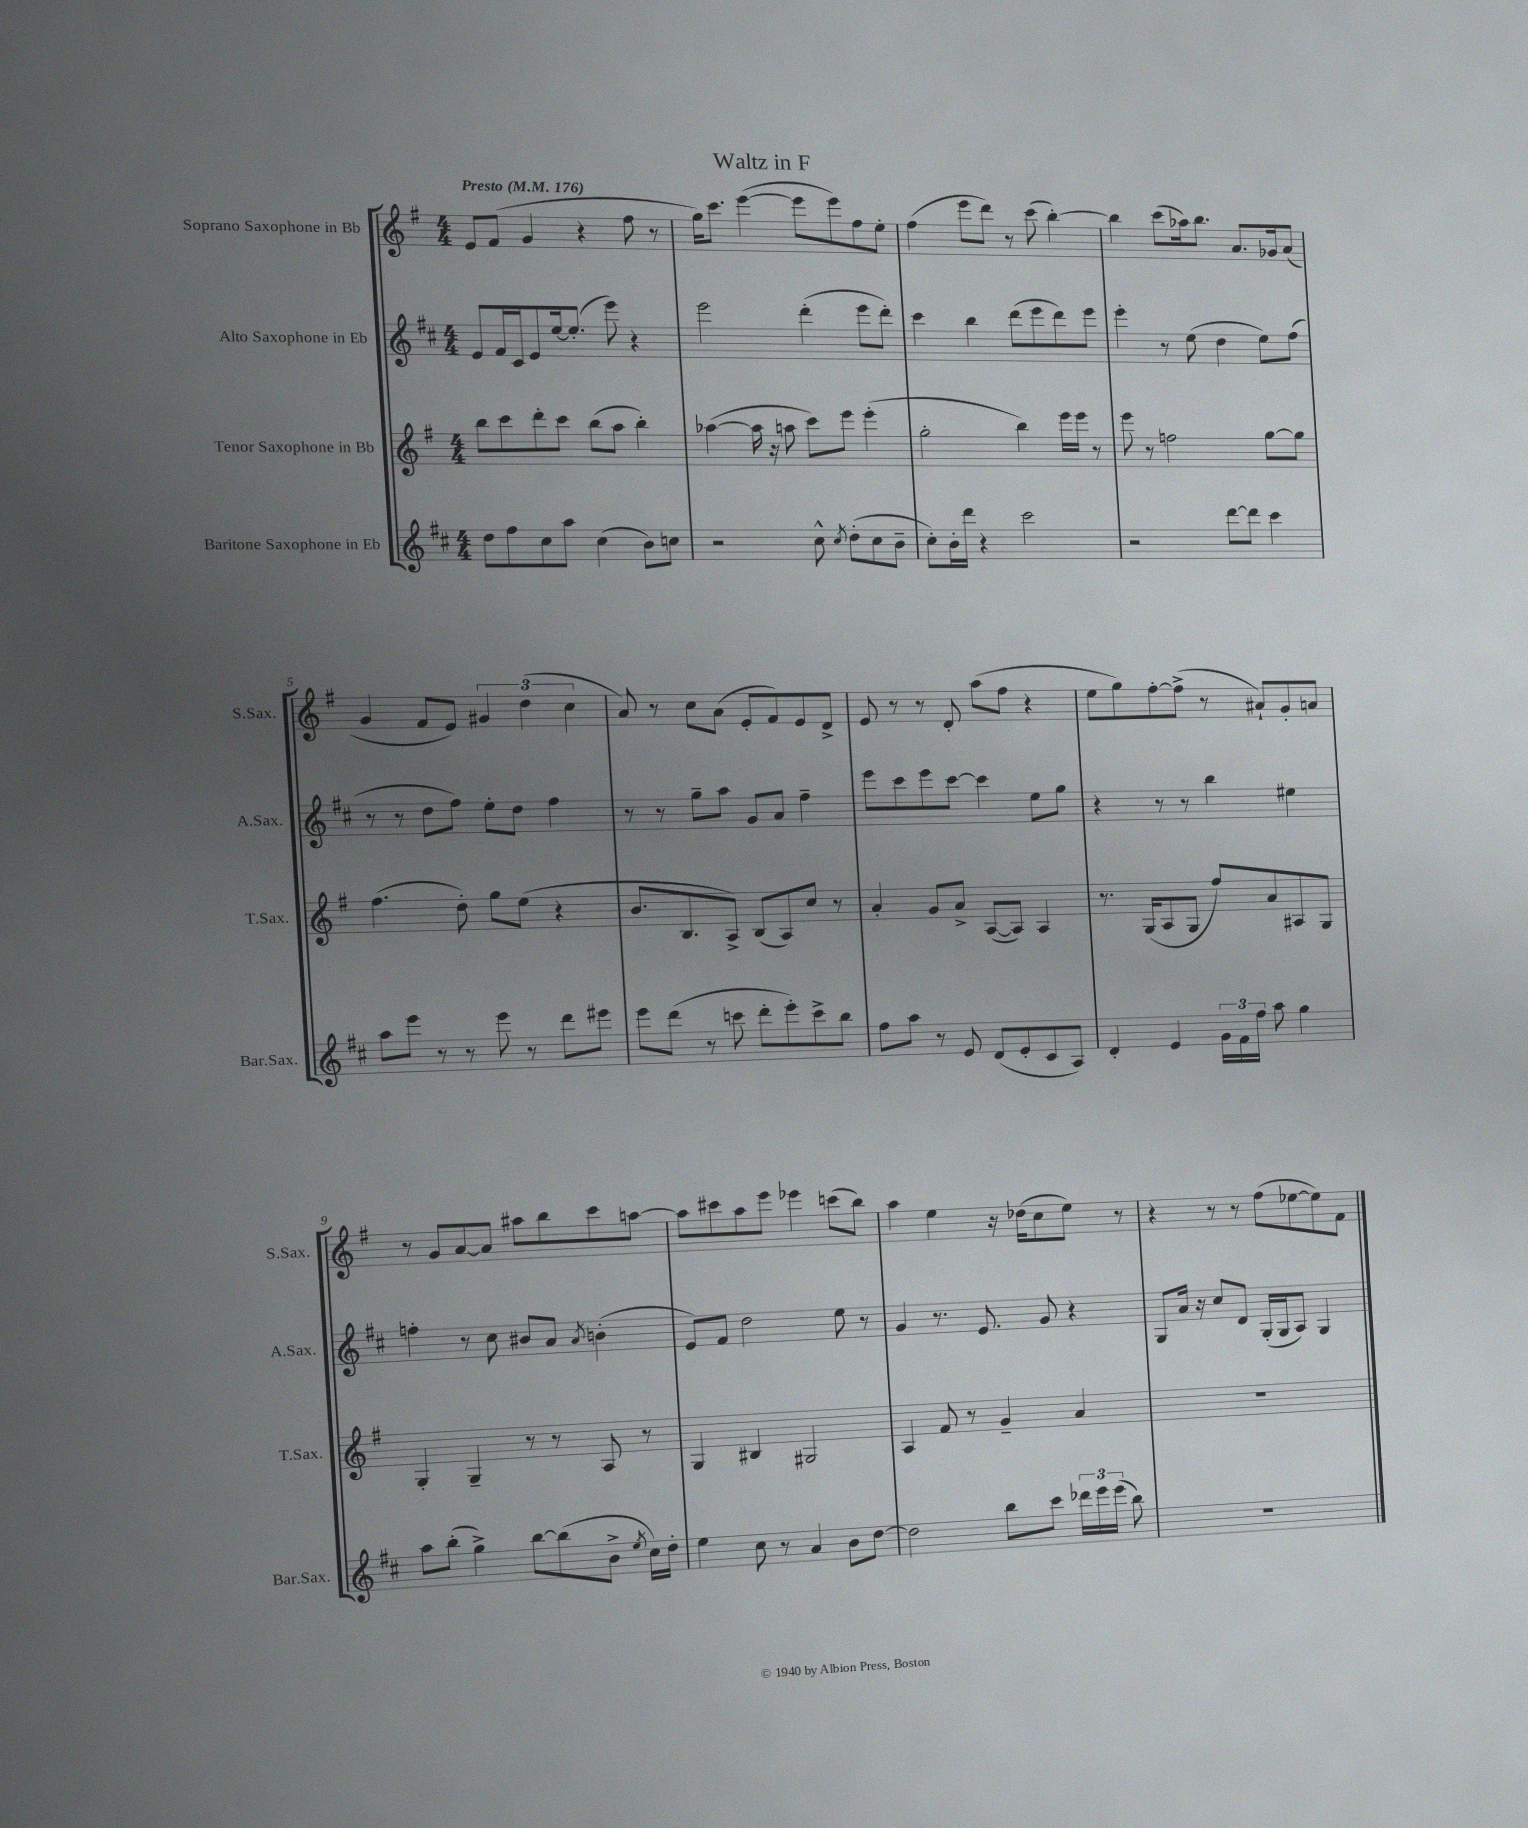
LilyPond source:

\header { title = "Waltz in F" }
<<
\new StaffGroup <<
\new Staff = "s0" \with { instrumentName = "Soprano Saxophone in Bb" shortInstrumentName = "S.Sax." } {
    \clef treble \key g \major \numericTimeSignature \time 4/4 \tempo "Presto" 4 = 176
    \autoBeamOff e'8[ fis'8]( g'4 r4 fis''8 r8 |
    g''16[) c'''8.] e'''4~( e'''8[ e'''8) fis''8 e''8]-. |
    fis''4( e'''8[ d'''8]) r8 c'''8( b''4~-.) |
    b''4 c'''8[( aes''16) b''8.] a'8.[ ges'16 a'8]( |
    g'4 fis'8[ e'8]) \tuplet 3/2 { gis'4 d''4( c''4 } |
    a'8) r8 c''8[ a'8]( e'8[-. fis'8) e'8 d'8]-> |
    e'8 r8 r8 d'8-. a''8[( fis''8] r4 |
    e''8[ g''8) fis''8~-. fis''8]->( r8 ais'8[-!) g'8-. a'8] |
    r8 g'8[ a'8~ a'8] ais''8[ b''8 c'''8 a''8]~ |
    a''8[ cis'''8 a''8 e'''8] ees'''4 c'''8[( b''8]) |
    a''4 e''4 r16 des''16[( c''8 e''8]) r8 |
    r4 r8 r8 fis''8[( ees''8~ ees''8) fis'8] \bar "|." |
}
\new Staff = "s1" \with { instrumentName = "Alto Saxophone in Eb" shortInstrumentName = "A.Sax." } {
    \clef treble \key d \major \numericTimeSignature \time 4/4
    \autoBeamOff e'8[ fis'16 cis'16 e'8 e''16~ e''8.]-.( e'''8) r4 |
    e'''2 d'''4-.( e'''8[ d'''8]-.) |
    cis'''4 b''4 d'''8[( e'''8 d'''8) e'''8] |
    e'''4-. r8 e''8( d''4 e''8[) fis''8]( |
    r8 r8 d''8[ fis''8]) e''8[-. d''8] fis''4 |
    r8 r8 g''8[-- a''8] g'8[ a'8] fis''4-- |
    e'''8[ cis'''8 e'''8 cis'''8]~ cis'''4 e''8[ g''8] |
    r4 r8 r8 b''4 eis''4 |
    f''4-. r8 cis''8 bis'8[ a'8] \acciaccatura { a'8 } b'4-.( |
    e'8[) fis'8] d''2 e''8 r8 |
    g'4 r8. e'8. g'8 r4 |
    g8[ a'16] r16 cis''8[ d'8] g16[-.( g16 a8]) g4 \bar "|." |
}
\new Staff = "s2" \with { instrumentName = "Tenor Saxophone in Bb" shortInstrumentName = "T.Sax." } {
    \clef treble \key g \major \numericTimeSignature \time 4/4
    \autoBeamOff b''8[ c'''8 d'''8-. c'''8] b''8[( a''8] b''4-.) |
    aes''4~( aes''16 r16 a''8 c'''8[) e'''8] e'''4-.( |
    g''2-. b''4) e'''16[ e'''16] r8 |
    e'''8 r8 f''2 g''8[~ g''8] |
    fis''4.( d''8-.) g''8[ e''8]( r4 |
    b'8.[ b8. a8]->) b8[( a8) c''8] r8 |
    a'4-. g'8[ a'8]-> a8[~( a8]) a4 |
    r8. g16[( a8 g8] fis''8[) a'8 ais8 g8] |
    g4-. g4-- r8 r8 a8 r8 |
    g4 bis4 gis2 |
    a4 fis'8 r8 g'4-- a'4 |
    R1 \bar "|." |
}
\new Staff = "s3" \with { instrumentName = "Baritone Saxophone in Eb" shortInstrumentName = "Bar.Sax." } {
    \clef treble \key d \major \numericTimeSignature \time 4/4
    \autoBeamOff d''8[ fis''8 cis''8 a''8] cis''4( b'8[) c''8] |
    r2 cis''8-^ \acciaccatura { cis''8 } d''8[-.( cis''8 b'8]-- |
    cis''8[-.) b'16-. d'''16] r4 cis'''2 |
    r2 d'''8[~ d'''8] cis'''4 |
    a''8[ e'''8] r8 r8 e'''8 r8 d'''8[ eis'''8] |
    e'''8[ d'''8]( r8 c'''8 d'''8[-. e'''8-.) c'''8-> b''8] |
    fis''8[ a''8] r8 e'8 d'8[( e'8-. cis'8 a8]) |
    d'4-. e'4 \tuplet 3/2 { g'16[ fis'16 fis''16] } a''8 g''4 |
    a''8[ b''8]-.( g''4->) b''8[~ b''8( b'8]-> \acciaccatura { e''8 } cis''16[) d''16]-. |
    e''4 cis''8 r8 a'4 b'8[ d''8]~ |
    d''2 b''8[ cis'''8] \tuplet 3/2 { des'''16[ e'''16 e'''16]( } b''8) |
    R1 \bar "|." |
}
>>
>>
